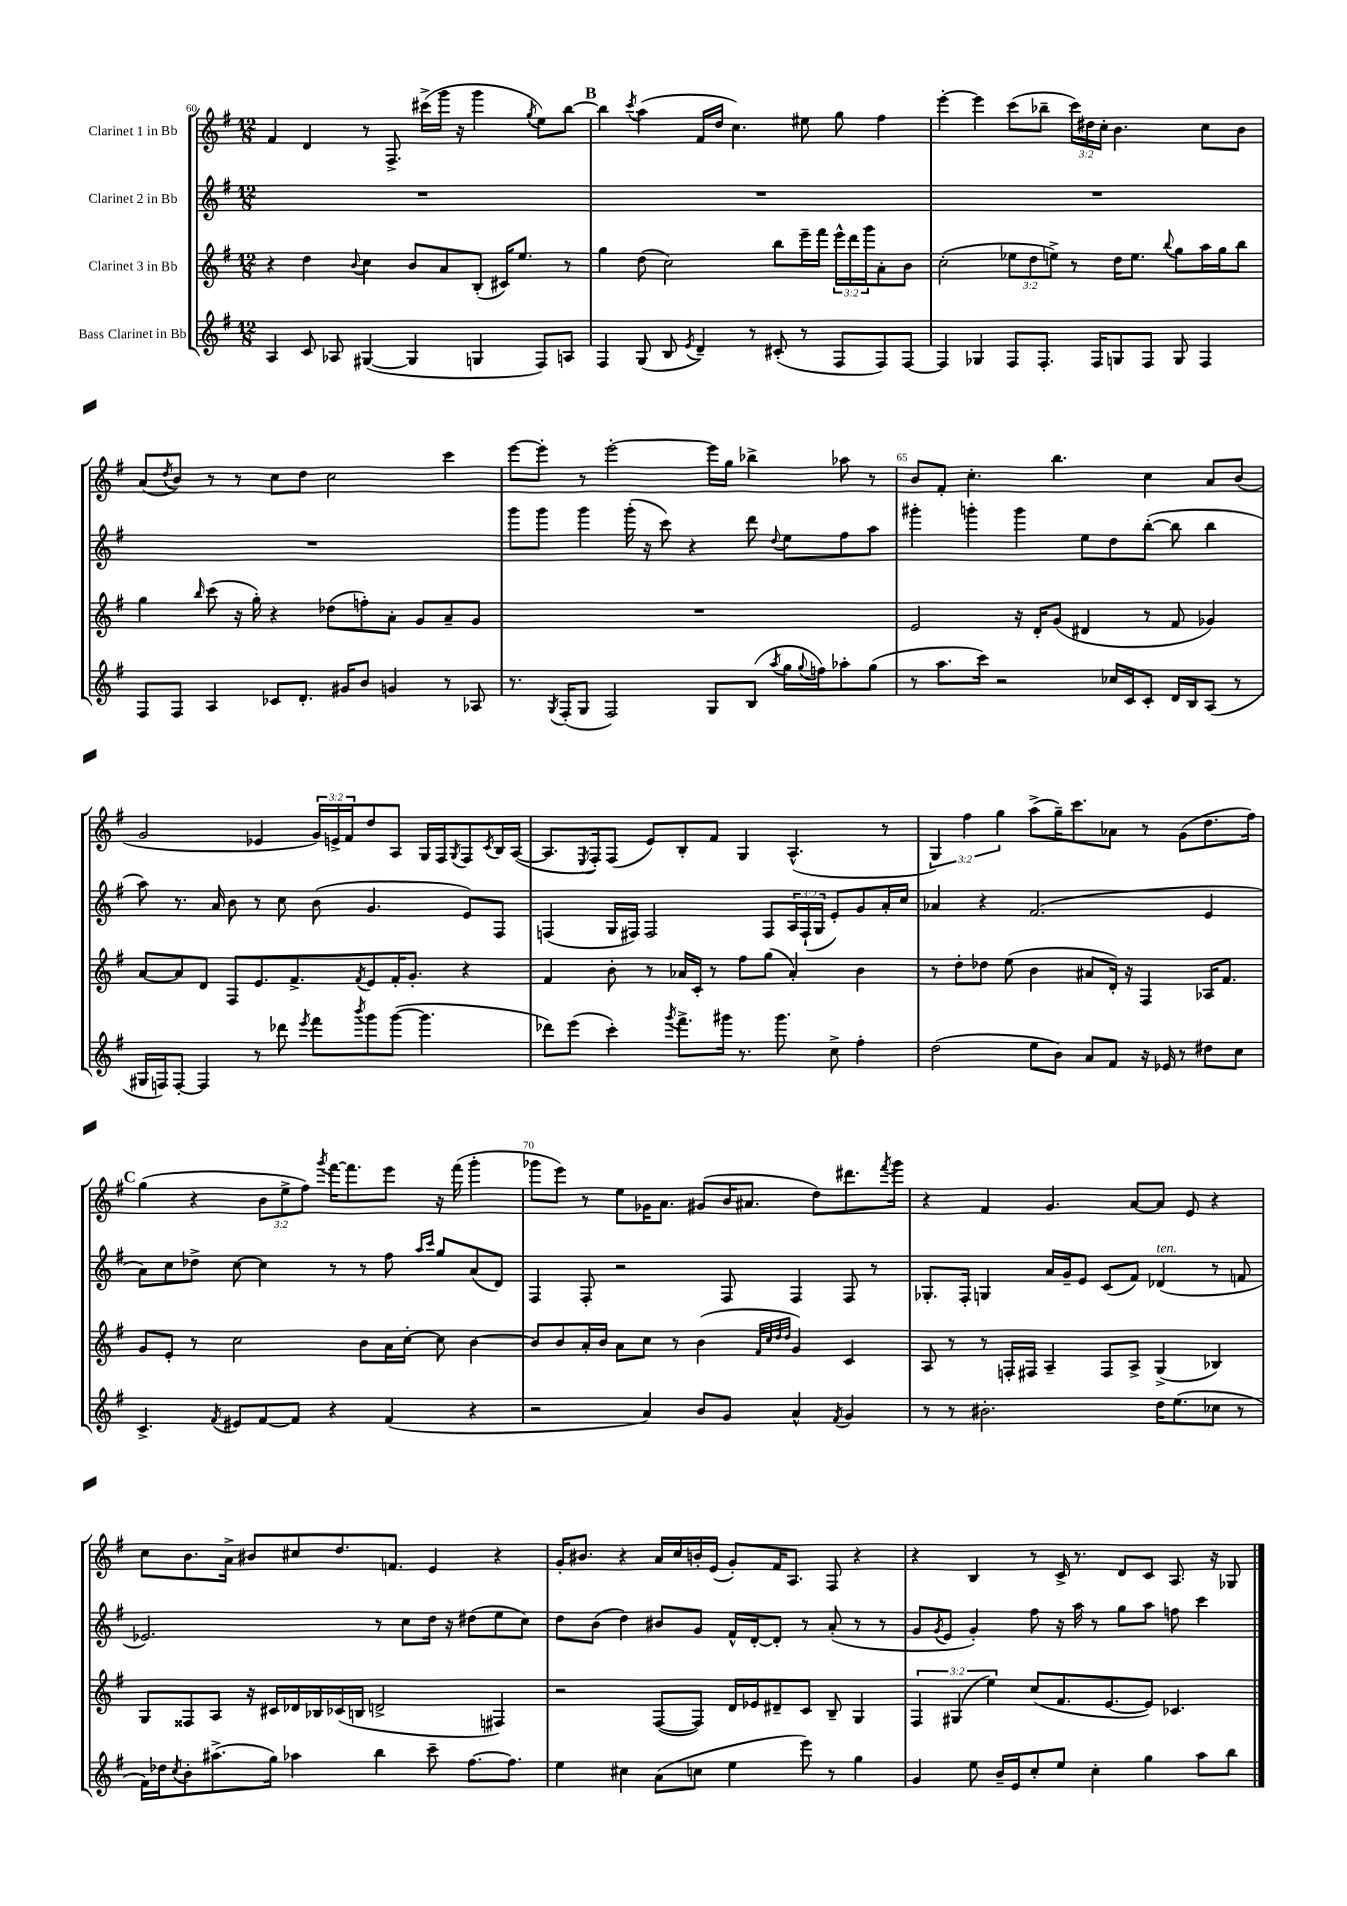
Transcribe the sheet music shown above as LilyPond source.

<<
\new StaffGroup <<
\new Staff = "s0" \with { instrumentName = "Clarinet 1 in Bb" } {
    \clef treble \key g \major \numericTimeSignature \time 12/8 \override Staff.TupletNumber.text = #tuplet-number::calc-fraction-text
    fis'4 d'4 r8 fis8.-> cis'''16->( g'''16 r16 g'''4 \acciaccatura { g''8 } e''8) b''8~ |
    \mark \markup { \bold "B" } b''4 \acciaccatura { c'''8 } a''4( fis'16 d''16 c''4.) eis''8 g''8 fis''4 |
    e'''4~-. e'''4 c'''8( bes''8-- \tuplet 3/2 { c'''16) dis''16 c''16-. } b'4. c''8 b'8 |
    a'8( \acciaccatura { d''8 } b'8) r8 r8 c''8 d''8 c''2 c'''4 |
    e'''8~ e'''8-. r8 e'''2~-. e'''16 g''16 bes''4-> aes''8 r8 |
    b'8 fis'8-. c''4.-. b''4. c''4 a'8 b'8( |
    g'2 ees'4 \tuplet 3/2 { g'16) e'16-> fis'16 } d''8 a8 g16 fis16 \acciaccatura { g8 } fis8 \acciaccatura { c'8 } b16 a16~( |
    a8. \acciaccatura { e8 } fis16-.) fis8( e'8) b8-. fis'8 g4 a4.-^( r8 |
    \tuplet 3/2 { g4) fis''4 g''4 } a''8->( g''16--) c'''8. aes'8 r8 g'8( d''8. fis''16) |
    \mark \markup { \bold "C" } g''4( r4 \tuplet 3/2 { b'8 e''8-> fis''8) } \acciaccatura { g'''8 } fis'''16~ fis'''8. e'''8 r16 fis'''16( g'''4-. |
    ges'''8 e'''8) r8 e''8 ges'16 a'8. gis'8( b'16 ais'8. d''8) dis'''8. \acciaccatura { fis'''8 } ges'''16 |
    r4 fis'4 g'4. a'8~ a'8 e'8 r4 |
    c''8 b'8. a'16-> bis'8 cis''8 d''8. f'8. e'4 r4 |
    g'16-. bis'8. r4 a'16 c''16 b'16-. e'16( g'8-.) fis'16 a8. fis8 r4 |
    r4 b4 r8 c'16-> r8. d'8 c'8 a8. r16 ges8 \bar "|." |
}
\new Staff = "s1" \with { instrumentName = "Clarinet 2 in Bb" } {
    \clef treble \key g \major \numericTimeSignature \time 12/8 \override Staff.TupletNumber.text = #tuplet-number::calc-fraction-text
    R1. |
    \mark \markup { \bold "B" } R1. |
    R1. |
    R1. |
    g'''8 g'''8 g'''4 g'''16-.( r16 c'''8) r4 d'''8 \appoggiatura { d''8 } e''8 fis''8 a''8 |
    gis'''4-. g'''4-. g'''4 e''8 d''8 b''8~-.( b''8 b''4 |
    a''8) r8. a'16 b'8 r8 c''8 b'8( g'4. e'8) fis8 |
    f4( g16 fis16) fis2 fis8 \tuplet 3/2 { a16 fis16-!( g16 } e'8-.) g'8 a'16-. c''16 |
    aes'4 r4 fis'2.( e'4 |
    \mark \markup { \bold "C" } a'8) c''8 des''8-> c''8~ c''4 r8 r8 fis''8 \grace { a''16 c'''16 } g''8 a'8( d'8) |
    fis4 fis8-. r2 fis8 fis4 fis8 r8 |
    ges8.-. fis16-. g4 a'16 g'16-- e'8 c'8( fis'8) des'4^\markup { \italic "ten." }( r8 f'8 |
    ees'2.) r8 c''8 d''16 r16 dis''8( e''8 c''8) |
    d''8 b'8( d''4) bis'8 g'8 fis'16-^ d'16~-. d'8-. r8 a'8-.( r8 r8 |
    g'8 \acciaccatura { g'8 } e'8 g'4-.) fis''8 r16 a''16 r8 g''8 a''8 f''8 c'''4 \bar "|." |
}
\new Staff = "s2" \with { instrumentName = "Clarinet 3 in Bb" } {
    \clef treble \key g \major \numericTimeSignature \time 12/8 \override Staff.TupletNumber.text = #tuplet-number::calc-fraction-text
    r4 d''4 \appoggiatura { b'8 } c''4 b'8 a'8 b8-.( cis'16) e''8. r8 |
    \mark \markup { \bold "B" } g''4 d''8( c''2) b''8 e'''16-- fis'''16 \tuplet 3/2 { e'''16-^ d'''16 g'''16 } a'8-. b'8 |
    c''2-.( \tuplet 3/2 { ees''8 d''8 e''8->) } r8 d''16 e''8. \appoggiatura { b''8 } g''8 a''16 g''16 b''8 |
    g''4 \grace { b''16 } c'''8( r16 g''16-.) r4 des''8( f''8-.) a'8-. g'8 a'8-- g'8 |
    R1. |
    e'2 r16 d'16-. g'8( dis'4 r8 fis'8 ges'4) |
    a'8~ a'8 d'8 fis8 e'8. fis'8.-> \acciaccatura { fis'8 } e'8 fis'16-. g'8.-. r4 |
    fis'4 b'8-. r8 aes'16 c'16-. r8 fis''8 g''8( aes'4-.) b'4 |
    r8 d''8-. des''8 e''8( b'4 ais'8 d'16-.) r16 fis4 aes16 fis'8. |
    \mark \markup { \bold "C" } g'8 e'8-. r8 c''2 b'8 a'16 c''16~-. c''8 b'4~ |
    b'8 b'8 a'16-. b'16 a'8 c''8 r8 b'4( \grace { fis'32 c''32 d''32 d''32 } g'4) c'4 |
    a8 r8 r8 f16-. fis16 a4-- fis8 a8-> g4->( bes4) |
    g8 fisis8 a8 r16 cis'16 des'16 bes16 ces'16( b16 d'2-> fis4) |
    r2 fis8~( fis8) d'16 ees'16 dis'8-- c'8 b8-- g4 |
    \tuplet 3/2 { fis4 gis4( e''4) } c''8( fis'8. e'8.~ e'8) ces'4. \bar "|." |
}
\new Staff = "s3" \with { instrumentName = "Bass Clarinet in Bb" } {
    \clef treble \key g \major \numericTimeSignature \time 12/8
    a4 c'8 aes8 gis4~( gis4 g4 fis8) a8 |
    \mark \markup { \bold "B" } fis4 g8( b8 \acciaccatura { e'8 } d'4--) r8 cis'8-.( r8 fis8 fis8) fis8~ |
    fis4 ges4 fis8 fis8.-. fis16 g8 fis8 g8 fis4 |
    fis8 fis8 a4 ces'8 d'8.-. gis'16 b'8 g'4 r8 aes8 |
    r8. \acciaccatura { g8 } fis16-.( g8 fis2) g8 b8( \acciaccatura { a''8 } g''16 \appoggiatura { g''8 } f''16) aes''8-. g''8( |
    r8 a''8. c'''16) r2 ces''16 c'16 c'8-. d'16 b16 a8( r8 |
    gis16 f16) f8~-. f4 r8 des'''8 \acciaccatura { e'''8 } fis'''8 \acciaccatura { b'''8 } g'''8 g'''8~( g'''4. |
    des'''8) e'''8( c'''4-.) \acciaccatura { g'''8 } fis'''8.-> gis'''16 r8. gis'''8. c''8-> fis''4-. |
    d''2( e''8 b'8) a'8 fis'8 r16 ees'16 r8 dis''8 c''8 |
    \mark \markup { \bold "C" } c'4.-> \acciaccatura { fis'8 } eis'8 fis'8~ fis'8 r4 fis'4( r4 |
    r2 a'4) b'8 g'8 a'4-^ \acciaccatura { fis'8 } g'4 |
    r8 r8 bis'2.-. d''16 e''8.( ces''8 r8 |
    fis'16) des''16 \acciaccatura { c''8 } b'8-. ais''8.->( g''16) aes''4 b''4 c'''8-- fis''8.~ fis''8. |
    e''4 cis''4 a'8( c''8 e''4 e'''8) r8 g''4 |
    g'4 e''8 b'16-- e'16 c''8-. e''8 c''4-. g''4 a''8 b''8 \bar "|." |
}
>>
>>
\layout { \context { \Score currentBarNumber = #60 \override BarNumber.break-visibility = ##(#f #t #t) barNumberVisibility = #(every-nth-bar-number-visible 5) } }
